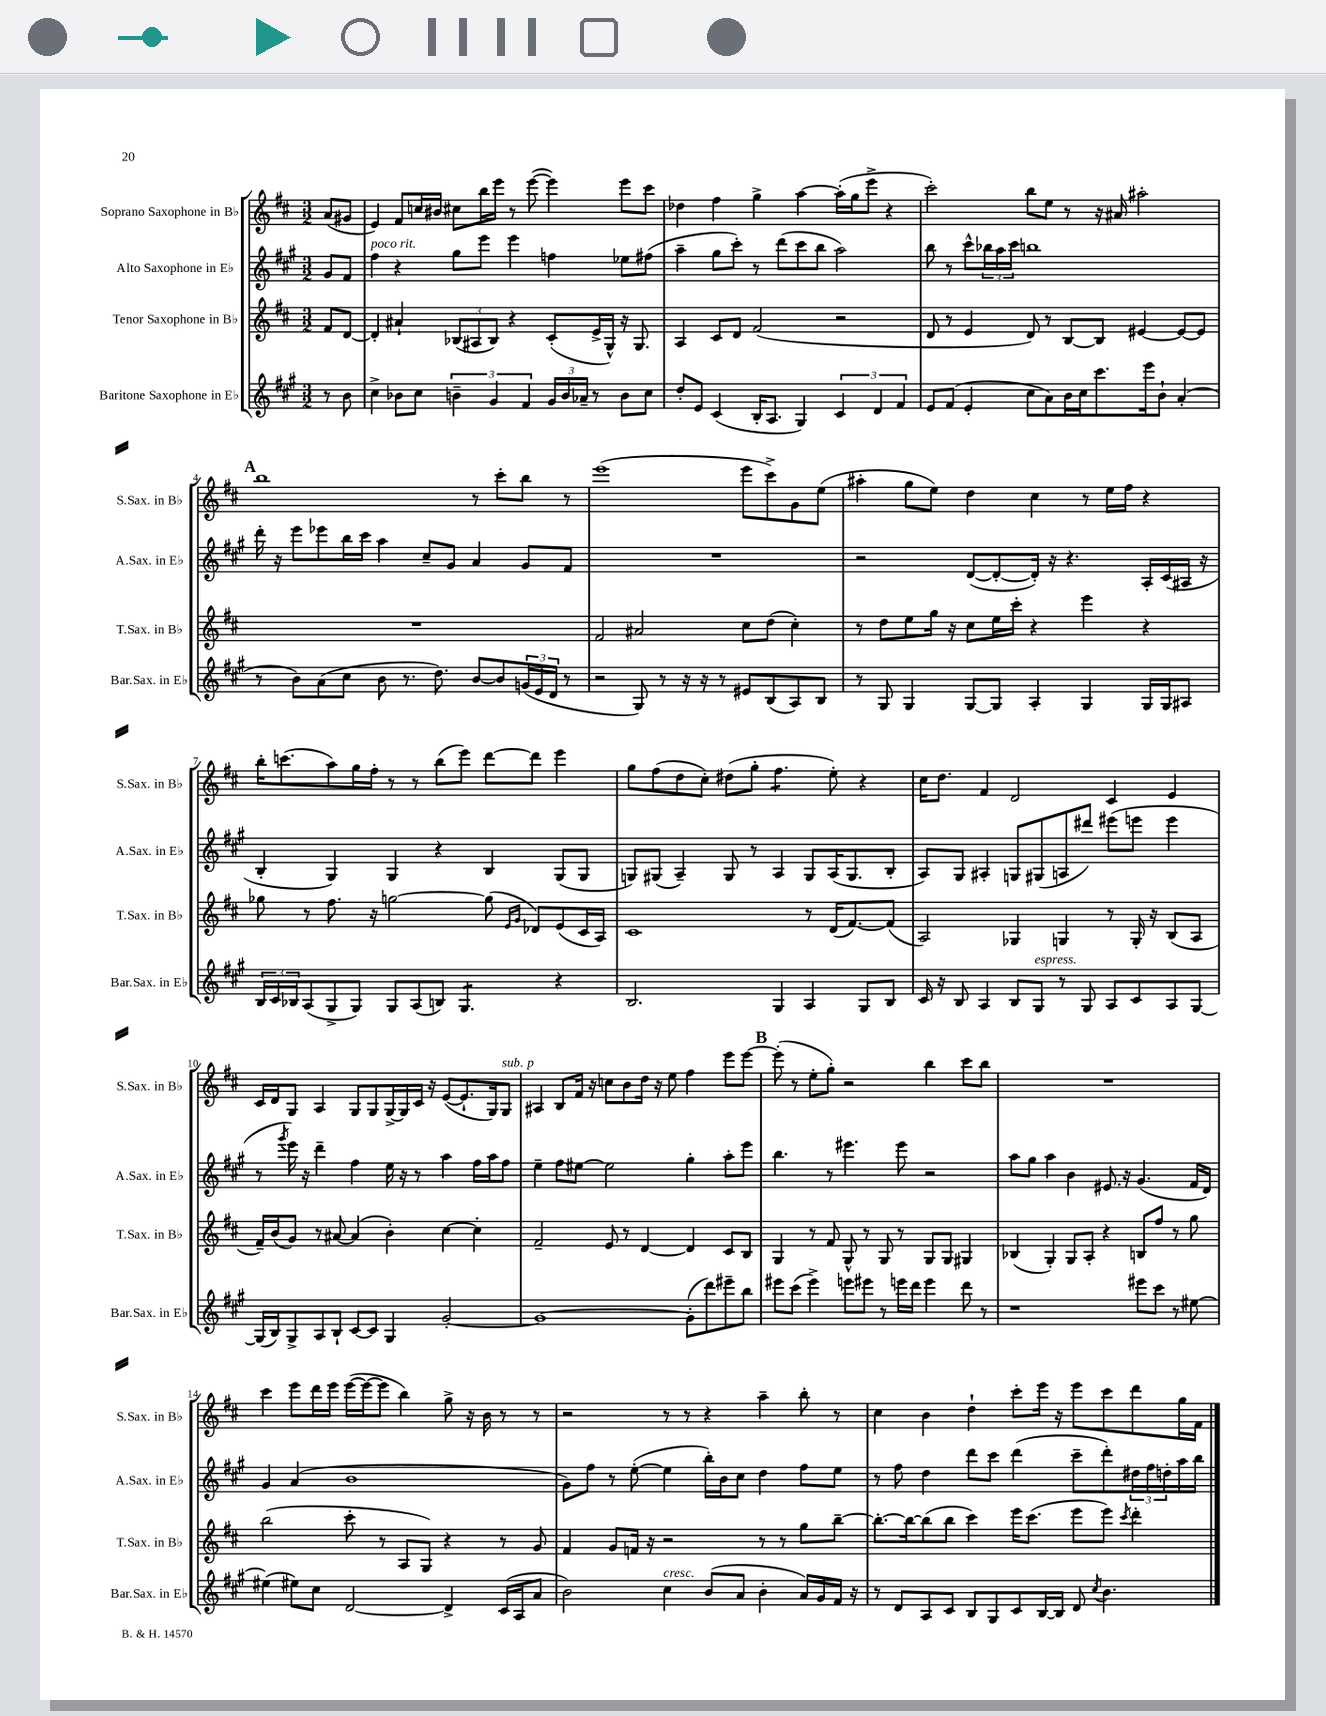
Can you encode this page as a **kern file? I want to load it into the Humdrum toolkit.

**kern	**kern	**kern	**kern
*part4	*part3	*part2	*part1
*staff4	*staff3	*staff2	*staff1
*I"Baritone Saxophone in E♭	*I"Tenor Saxophone in B♭	*I"Alto Saxophone in E♭	*I"Soprano Saxophone in B♭
*I'Bar.Sax. in E♭	*I'T.Sax. in B♭	*I'A.Sax. in E♭	*I'S.Sax. in B♭
*clefG2	*clefG2	*clefG2	*clefG2
*k[f#c#g#]	*k[f#c#]	*k[f#c#g#]	*k[f#c#]
*M3/2	*M3/2	*M3/2	*M3/2
=	=	=	=
8r	8f#/L	8g#/L	(8a/L
8b\	[8d/J	8f#/J	8g#X/J
=1	=1	=1	=1
!	!	!LO:TX:a:i:t=poco rit.	!
4cc#^\	4d'/]	4ff#\	4e/)
8b-X\L	4a#X`/	4r	8f#/L
8cc#\J	.	.	16ccn/L
.	.	.	16b#X/JJ
6bn~\	(12B-X/L	8gg#\L	8cc#X\L
.	12A#X/	.	.
.	.	8eee\J	16bb\L
6g#/	12B-/J)	.	.
.	.	.	16eee\JJ
.	4r	4eee\	8r
6f#/	.	.	.
.	.	.	([8eee\
24g#/LL	(8c#'/L	4ffn\	4eee\])
24b/	.	.	.
24a-X~/JJ	.	.	.
8r	16e^/L	.	.
.	16G^^/JJ)	.	.
8b\L	16r	8ee-X\L	8eee\L
.	8.G/	.	.
8cc#\J	.	(8ff#X\J	8ccc#\J
=2	=2	=2	=2
8dd'/L	4A/	4aa~\	4dd-X\
8e/J	.	.	.
(4c#/	8c#/L	8gg#\L	4ff#\
.	8d/J	8ccc#'\J)	.
16B'/KL	(2f#/	8r	4gg^\
8.A/J	.	.	.
.	.	(8ddd\L	.
4G#/)	.	8ccc#\	[4aa\
.	.	8bb\J	.
6c#/	2r	2aa\)	(16aa'\LL]
.	.	.	16gg\J
.	.	.	8eee^\J
6d/	.	.	.
.	.	.	4r
6f#/	.	.	.
=3	=3	=3	=3
8e/L	8d/	8bb\	2ccc#'\)
(8f#/J	8r	8r	.
4e'/	4e/	8ccc#^^\L	.
.	.	24bb-X\L	.
.	.	24aa\	.
.	.	24ccc#\JJ	.
8cc#\L	8d/)	1bbn	8bb\L
8a\)	8r	.	8ee\J
16b\L	[8B/L	.	8r
16cc#\J	.	.	.
8.ccc#\	8B/J]	.	16r
.	.	.	16a#X/
.	[4e#X/	.	2aa#X'\
16eee\k	.	.	.
8b`\J	.	.	.
(4a'/	8e#/L_	.	.
.	8e#/J]	.	.
!!LO:LB:g=z
!!LO:REH:place=s1:t=A
=4	=4	=4	=4
8r	1.r	16ddd'\	1bb
.	.	16r	.
8b\L)	.	8eee\L	.
(8a\	.	8eee-X\	.
8cc#\J	.	16bb\L	.
.	.	16ccc#\JJ	.
8b\	.	4aa\	.
8.r	.	.	.
.	.	8cc#~/L	.
8.dd\)	.	.	.
.	.	8g#/J	.
[8b/L	.	4a/	8r
8b/]	.	.	8ccc#'\L
(24gn/L	.	8g#/L	8bb\J
24e/	.	.	.
24d/JJ	.	.	.
8r	.	8f#/J	8r
=5	=5	=5	=5
2r	2f#/	1.r	(1eee
8G#/)	2a#X/	.	.
8r	.	.	.
16r	.	.	.
16r	.	.	.
8r	.	.	.
8e#X/L	8cc#\L	.	8eee\L
(8B/	(8dd\J	.	8ccc#^\)
8A/)	4cc#'\)	.	8g\
8B/J	.	.	(8ee\J
=6	=6	=6	=6
8r	8r	2r	4aa#X'\
8G#/	8dd\L	.	.
4G#/	8ee\	.	8gg\L
.	16gg\Jk	.	8ee\J)
.	16r	.	.
[8G#/L	8cc#\L	([8d/L	4dd\
8G#/J]	16ee\L	8d'/_	.
.	16ccc#'\JJ	.	.
4A'/	4r	16d'/Jk])	4cc#\
.	.	16r	.
.	.	4.r	.
4G#/	4eee\	.	8r
.	.	.	16ee\LL
.	.	.	16ff#\JJ
16G#/LL	4r	16A'/LL	4r
16G#/J	.	(16c#/	.
8A#X/J	.	16A#X/JJ	.
.	.	16r	.
!!LO:LB:g=z
=7	=7	=7	=7
24B/LL	8gg-X\	4B'/	16bb'\KL
24c#/	.	.	.
.	.	.	(8.cccn\
24B-X/J	.	.	.
(8A/	8r	.	.
8G#^/	8.ff#\	4G#/)	8aa\)
8G#/J)	.	.	16gg\L
.	16r	.	16ff#'\JJ
8G#/L	[2ggn\	4G#/	8r
(8A/	.	.	8r
8Bn/J)	.	4r	(8bb\L
*tremolo	*	*	*
8G#/L	.	.	8eee\J)
8G#/	(8gg\]	4B/	[8ddd\L
.	16qqe/LL	.	.
.	16qqg/JJ	.	.
8G#/J	8d-X/L)	.	8ddd\J]
*Xtremolo	*	*	*
4r	(8e/	(8G#/L	4eee\
.	16c#/L	8G#/J	.
.	16A/JJ)	.	.
=8	=8	=8	=8
2.B/	1c#	8Gn/L)	8gg\L
.	.	(8G#X/J	(8ff#\
.	.	4A~/)	8dd\
.	.	.	8cc#'\J)
.	.	8G#/	(8dd#X\L
.	.	8r	8gg'\J
*	*	*	*tremolo
4G#/	.	4A/	8ff#\L
.	.	.	8ff#\
4A/	8r	8G#/L	8ff#\J
*	*	*	*Xtremolo
.	(16d/KL	(16A/K	8ee'\)
.	[8.f#/)	8.G#/	.
8G#/L	.	.	4r
8B/J	(8f#/J]	8B'/J	.
=9	=9	=9	=9
16c#/	2A/)	8A/L)	16cc#\KL
16r	.	.	8.dd\J
8B/	.	8G#/J	.
4A/	.	4A#X'/	4f#/
8B/L	4G-X/	8Gn/L	2d/
!LO:TX:a:i:t=espress.	!	!	!
8G#/J	.	(8G#X/	.
8r	4Gn/	8An/	.
8G#/	.	8ddd#X/J)	.
8A/L	8r	(8eee#X\L	4c#/
8c#/	16G'/	8eeen\J	.
.	16r	.	.
8A/	(8B/L	4eee\	4e/
[8G#/J	8A/J	.	.
!!LO:LB:g=z
=10	=10	=10	=10
(16G#/LL]	16f#~/LL)	8r	16c#/LL
16B/J)	(16b/J	.	16d/J
.	.	8qggg#/	.
8G#^/	8g/J)	16eee\)	8G/J
.	.	16r	.
8A/	8r	4ddd~\	4A/
8B`/J	[8a#X/	.	.
[8c#/L	(4a#/]	4ff#\	8G/L
8c#/J]	.	.	8G/
4G#/	4b'\)	16ee\	[16G^/L
.	.	16r	16G/]
.	.	8r	16c#/JJ
.	.	.	16r
[2g#'/	[4cc#\	4aa\	([8e/L
.	.	.	8.e`/]
.	4cc#'\]	16ff#\LL	.
.	.	16aa\J	16G/k)
!	!	!	!LO:TX:a:i:t=sub. p
.	.	8ff#\J	8G/J
=11	=11	=11	=11
1g#_	2f#~/	4ee~\	4A#X/
.	.	8ff#\L	8B/L
.	.	[8ee#X\J	16f#/Jk
.	.	.	16r
.	8e/	2ee#\]	8ccn\L
.	8r	.	8b\
.	[4d/	.	16dd\Jk
.	.	.	16r
.	.	.	8ee\
(8g#'\L]	4d/]	4gg#'\	4ff#\
8ddd\)	.	.	.
8eee#X~\	8c#/L	8aa'\L	8eee\L
8bb\J	8B/J	8eee\J	[8eee\J
!!LO:REH:place=s1:t=B
=12	=12	=12	=12
8eee#X\L	4G/	4.bb\	(8eee'\]
(8ccc#\J	.	.	8r
4eee#^\)	8r	.	8ee'\L
.	8f#/	8r	8gg'\J)
8eeen\L	8G^^/	4.eee#X\	2r
8eee#X\J	8r	.	.
8r	8G/	.	.
16eeen\LL	8r	8eee#\	.
16ddd\JJ	.	.	.
4eee\	8G/L	2r	4bb\
.	8G/J	.	.
8ddd\	4G#X/	.	8ccc#\L
8r	.	.	8bb\J
=13	=13	=13	=13
1r	(4B-X/	8aa\L	1.r
.	.	8gg#\J	.
.	4G'/)	4aa\	.
.	8G/L	4b\	.
.	8A'/J	.	.
.	4r	8.e#X/	.
.	.	16r	.
8eee#X\L	8Bn/L	(4.g#/	.
8ccc#\J	8ff#/J	.	.
8r	8r	.	.
[8ee#X\	8gg\	16f#/LL	.
.	.	16d/JJ)	.
!!LO:LB:g=z
=14	=14	=14	=14
(4ee#X\]	(2bb\	4g#/	4ccc#\
8ee#X\L)	.	(4a/	8eee\L
8cc#\J	.	.	16ddd\L
.	.	.	16eee\JJ
[2d/	8ccc#'\	1b	([16eee\LL
.	.	.	16eee\J_
.	8r	.	8eee\J]
.	8A/L	.	4bb\)
.	8G/J)	.	.
4d^/]	4r	.	8gg^\
.	.	.	16r
.	.	.	16b\
(16c#/LL	8r	.	8r
16A/J	.	.	.
8a/J	8g/	.	8r
=15	=15	=15	=15
2b\)	4f#/	8g#\L)	2r
.	.	8ff#\J	.
.	8g/L	8r	.
.	16fn/Jk	([8ee'\	.
.	16r	.	.
!LO:TX:a:i:t=cresc.	!	!	!
4cc#\	2r	4ee\]	8r
.	.	.	8r
(8b/L	.	16bb'\LL)	4r
.	.	16b\J	.
8a/J	.	8cc#\J	.
4b'\	8r	4dd\	4aa~\
.	8r	.	.
16a/LL)	8gg\L	8ff#\L	8bb'\
16g#/	.	.	.
16f#/JJ	[8bb~\J	8ee\J	8r
16r	.	.	.
=16	=16	=16	=16
8r	8.bb'\L_	8r	4cc#\
8d/L	.	8ff#\	.
.	16bb\k_	.	.
8A/	(8bb\]	4dd\	4b\
8c#/J	8bb\J	.	.
8B/L	4ccc#\)	8ddd\L	4dd`\
8G#/	.	8ccc#\J	.
8c#/	16eee\KL	(4ddd\	8ccc#'\L
.	(8.ccc#\J	.	.
[16B/L	.	.	16eee\Jk
16B/JJ]	.	.	16r
8d/	8eee\L	8ccc#~\L	8eee\L
8qcc#/	.	.	.
4.b\	8eee\J)	8ddd'\)	8ccc#\
.	8qccc#/	.	.
.	4ddd'\	24dd#X\L	8ddd\
.	.	24ff#\	.
.	.	24ddn'\	.
.	.	16aa\	16gg\L
.	.	16bb\JJ	16f#\JJ
==	==	==	==
*-	*-	*-	*-
